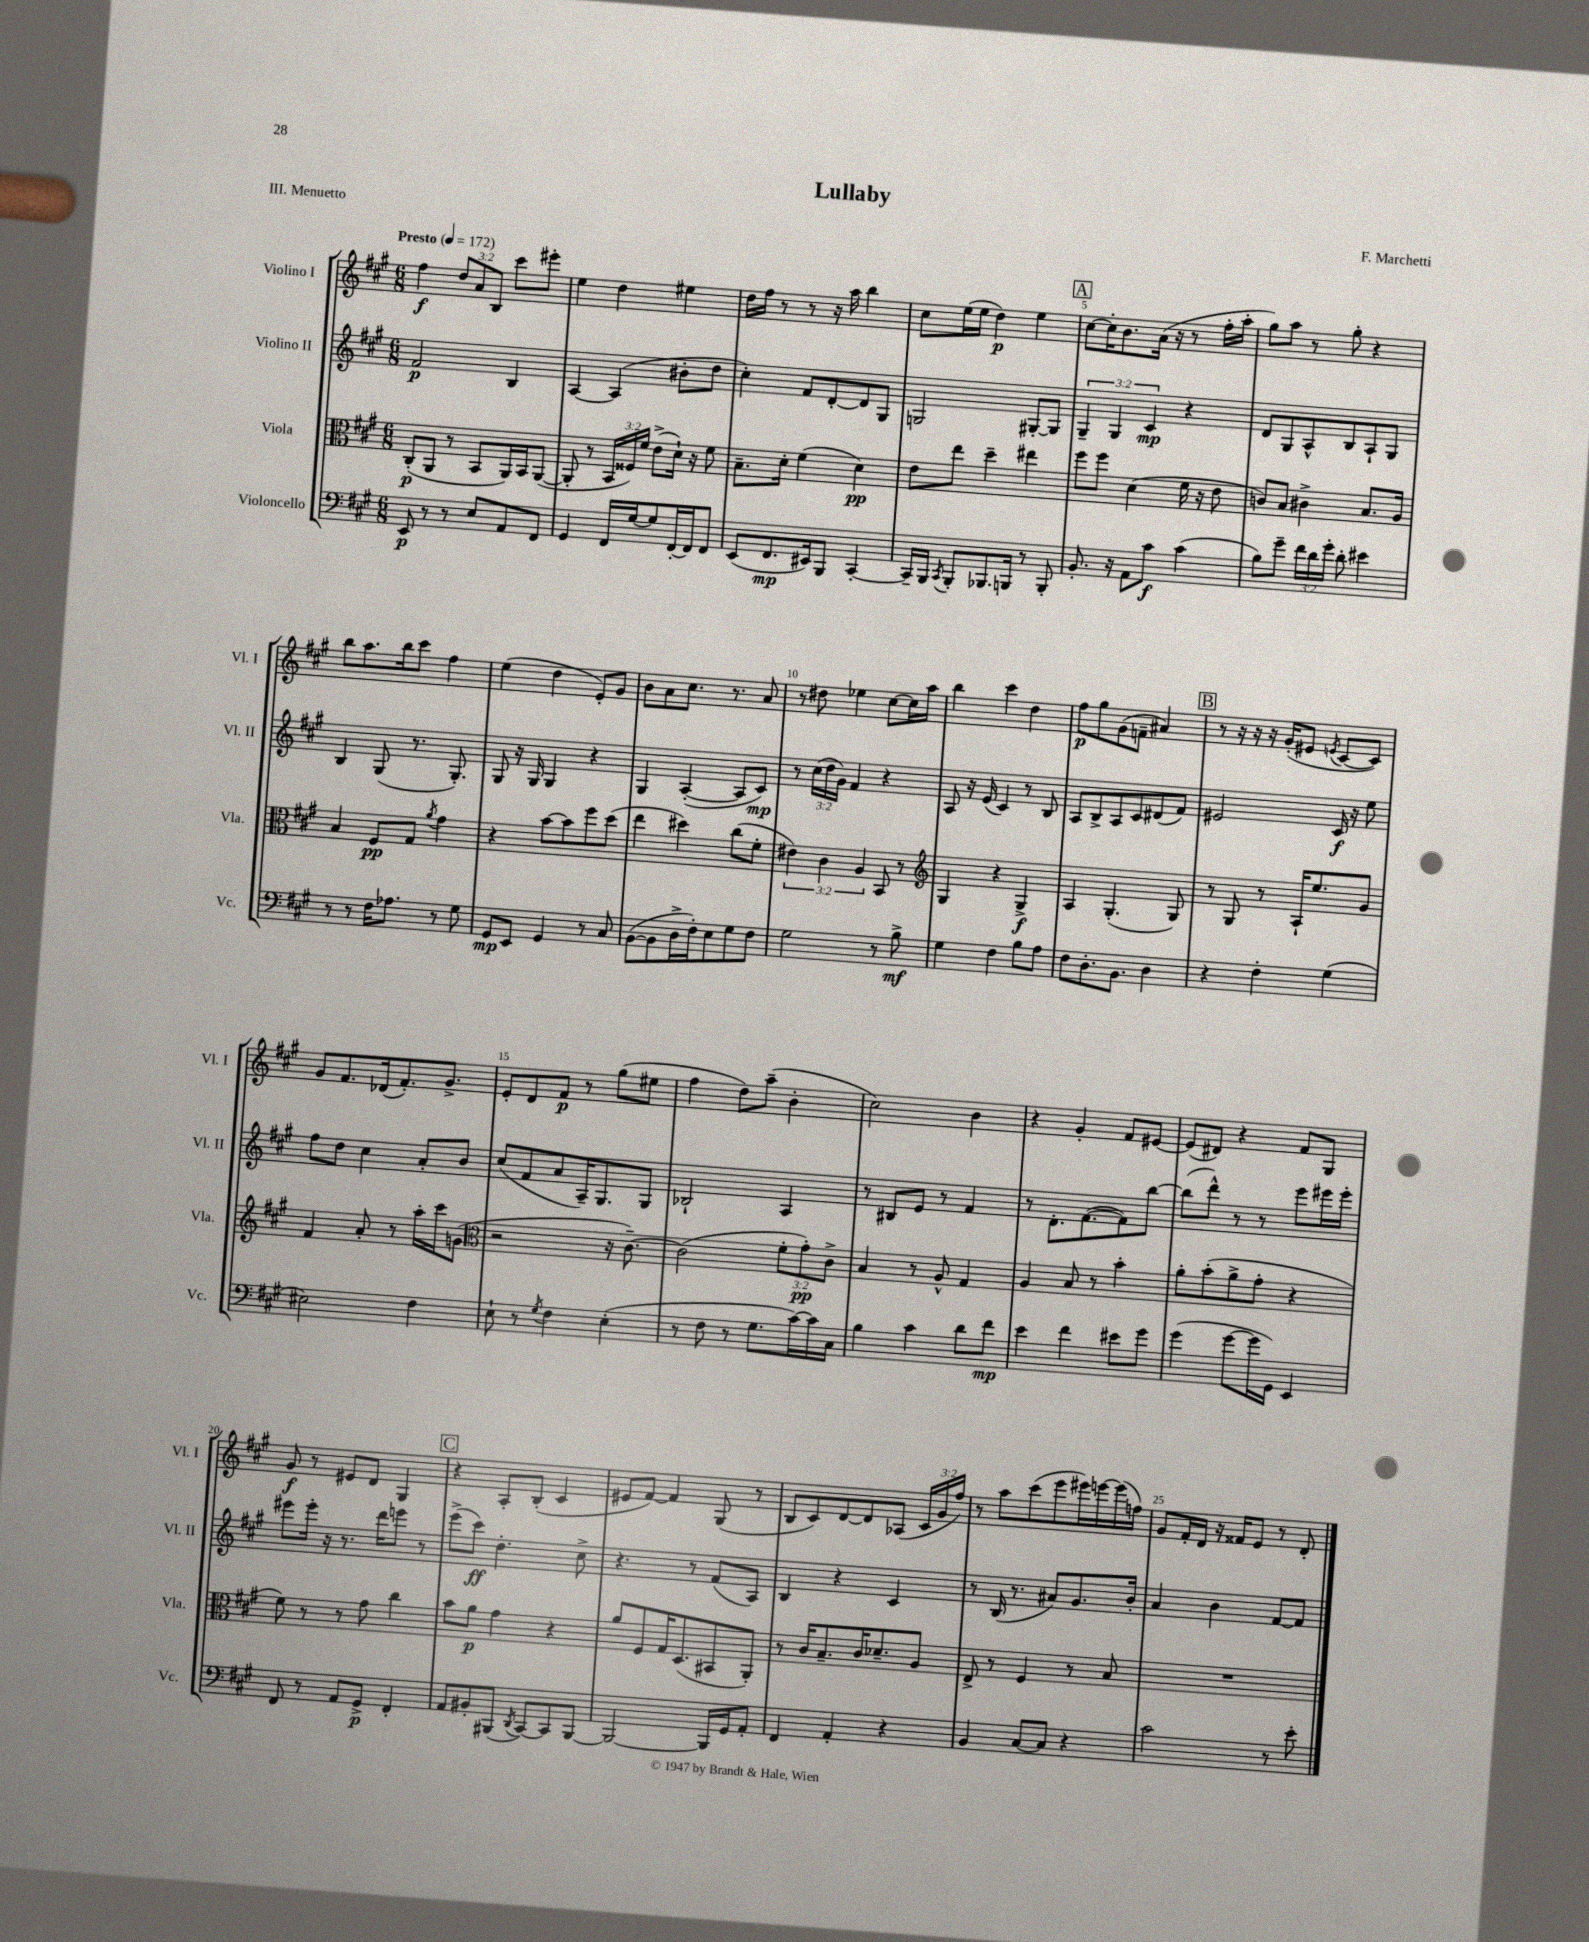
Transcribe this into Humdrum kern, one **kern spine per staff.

**kern	**kern	**kern	**kern
*staff4	*staff3	*staff2	*staff1
*clefF4	*clefC3	*clefG2	*clefG2
*k[f#c#g#]	*k[f#c#g#]	*k[f#c#g#]	*k[f#c#g#]
*M6/8	*M6/8	*M6/8	*M6/8
*MM172	*MM172	*MM172	*MM172
8EE	(8C#'	2f#	4ff#
8r	8AA	.	.
8r	8r	.	12dd
.	.	.	12a
8E	8BB	.	.
.	.	.	12B
8AA	16AA)	4B	8ccc#
.	16BB	.	.
8FF#	([8AA	.	8eee#'
=	=	=	=
4GG#	8AA']	[4A	4ee
.	8r	.	.
16FF#	24BB	(4A]	4dd
.	24F##)	.	.
[16G#	.	.	.
.	24f#	.	.
8G#]	(8e^	.	.
[16FF#'	16d`)	8b#'	4ee#
16FF#]	16r	.	.
8FF#	8f#	8dd	.
=	=	=	=
(8EE	8.B~	4cc#')	16dd
.	.	.	16ff#
8.FF#	.	.	8r
.	16d'	.	.
.	(4f#	8f#	8r
16EE#)	.	.	.
8BBB	.	[8d'	16r
.	.	.	16aa
[4CC#'	4d)	8d]	4bb
.	.	8G#	.
=	=	=	=
16CC#~]	8e	2G	8cc#
16BBB	.	.	.
8qCC#	.	.	.
8BBB'	8ee	.	(16ee
.	.	.	16ee
8.BBB-	4dd~	.	4dd)
16BBB	.	.	.
8r	4ee#	[8G#'	4ee
8BBB'	.	8G#]	.
=	=	=	=
8.BB'	8ff#	6G#~	[8cc#
.	8ff#	.	16cc#']
.	.	6G#	.
16r	.	.	8.b
8AA	(4d	.	.
.	.	6c#	.
8c#	.	.	(16a
.	.	.	16r
(4c#	16f#	4r	8r
.	16r	.	.
.	8e	.	16ff#'
.	.	.	16aa'
=	=	=	=
8B)	8c)	8d	8gg#)
8g#~	8B	8G#	8aa
24f#	4c#^	8A^^	8r
24d	.	.	.
24g#'	.	.	.
8d'	.	8B	8gg#'
4e#	8.B	8A`	4r
.	.	8G#	.
.	16A	.	.
=	=	=	=
8r	4B	4B	8bb
8r	.	.	8.aa
16F#	8F#	(8G#	.
8.A-	.	.	16bb
.	8G#	8.r	8ccc#
.	8qa	.	.
8r	4g#	.	4ff#
.	.	8.G#')	.
8G#	.	.	.
=	=	=	=
8GG#	4r	8G#	(4ee
8EE	.	16r	.
.	.	16G#	.
4GG#	[8b	4G#	4dd
.	8b]	.	.
8r	8ff#	4r	8e')
8C#	(8dd	.	8g#
=	=	=	=
([8BB	4ee	4G#	8b
8BB]	.	.	8a
16D^	4dd#)	([4A'	8.cc#
16F#')	.	.	.
8E	.	.	.
.	.	.	8.r
8G#	(8cc#	8A]	.
8F#	8f#'	8c#)	8a
=	=	=	=
2G#	6e#)	8r	8r
.	.	(24cc#	8dd#
.	6c#	24dd	.
.	.	24g#)	.
.	.	4f#	4ee-
.	6A	.	.
8r	8BB	4r	[8cc#
8B^	8r	.	16cc#]
.	.	.	16aa
=	=	=	=
*	*clefG2	*	*
4G#	4G#	8A	4bb
.	.	16r	.
.	.	(16e	.
4F#	4r	4c#)	4ccc#
8B	4G#^	8r	4dd
8A	.	8B	.
=	=	=	=
8F#	4A	8A	8ff#
8.D'	.	8B^	8gg#
.	(4.G#'	8A	(8g#
8.BB	.	.	.
.	.	8c#	8f~
4D	.	(8d#	4a#)
.	8G#)	8f#)	.
=	=	=	=
4r	8r	2e#	8r
.	8G#	.	16r
.	.	.	16r
4F#'	8r	.	16r
.	.	.	(16g#'
.	16A`	.	8e#
.	8.ee	.	.
.	.	.	8qe
(4G#	.	16c#	[8c#
.	.	16r	.
.	8g#	8ee	8c#])
=	=	=	=
2E#)	4f#	8ff#	8g#
.	.	8dd	8.f#
.	8a'	4cc#	.
.	.	.	(16d-
.	8r	.	8.f#')
4F#	16aa'	8a'	.
.	16ccc#	.	8.g#^
.	(8g	8b	.
=	=	=	=
*	*clefC3	*	*
8E`	2r	(8cc#	8e'
8r	.	8f#	8d
8qG#	.	.	.
4F#	.	8a	8f#
.	.	16A~)	8r
.	.	8.G#	.
(4E'	16r	.	(8gg#
.	[8.c#~)	.	.
.	.	8G#	8ee#
=	=	=	=
8r	(2c#]	2B-`	4ff#
8F#	.	.	.
8r	.	.	8dd)
8.G#	.	.	(8aa~
.	12f#'	4A	4b'
[16c#)	.	.	.
.	12g#')	.	.
16c#]	.	.	.
.	12c#^	.	.
16C#	.	.	.
=	=	=	=
4B	4B	8r	2cc#)
.	.	8B#	.
4c#	8r	8e	.
.	8A^^	8r	.
8d	4G#	4f#	4b
8f#	.	.	.
=	=	=	=
4e	4A	8r	4r
.	.	8.d'	.
4f#	8B	.	4g#'
.	.	([8.f#	.
.	8r	.	.
8e#	4b'	8f#])	8f#
8g#	.	[8bb	[8e#
=	=	=	=
(4g#	8a'	(8bb]	(8e#]
.	(8b'	8ddd^^)	8d#)
[8g#	8a^	8r	4r
16g#]	8g#'	8r	.
16GG#)	.	.	.
4EE	4r	8eee	8f#
.	.	16eee#	8G#
.	.	16eee#'	.
=	=	=	=
8FF#	8f#)	8eee#	8g#
8r	8r	16eee#'	8r
.	.	16r	.
8AA	8r	8.r	8e#
8GG#^	8g#	.	8d
.	.	16ddd	.
4FF#'	4cc#	8eee	4G#
.	.	8r	.
=	=	=	=
8AA	8b	(8eee^	4r
8BB#'	8a	8ccc#)	.
(8BBB#	4g#	4.dd'	8A'
8qDD	.	.	.
[8CC#)	.	.	(8B'
8CC#]	4r	.	4c#
[8BBB#	.	8cc#^	.
=	=	=	=
2BBB#_	8a	4.r	8e#
.	8F#	.	[8f#)
.	16G#	.	4f#]
.	(8.D	.	.
.	.	8r	.
16BBB#]	8BB#	(8f#	(8G#
16GG#	.	.	.
8AA'	8AA')	8A)	8r
=	=	=	=
4FF#	8r	4B	8B
.	16c#	.	8c#)
.	8.B~	.	.
4AA'	.	4r	[8d
.	16c#	.	8d]
.	8.d-~	.	.
4r	.	4c#	(8A-
.	8A	.	24c#
.	.	.	24g#
.	.	.	24ff#)
=	=	=	=
4BB	8E^	8r	8r
.	8r	(16B	8aa
.	.	8.r	.
[8C#	4F#	.	(8ccc#
8C#]	.	8a#)	8eee
4r	8r	8.g#	16eee#)
.	.	.	[16eee
.	8B	.	(16eee]
.	.	16b'	16ff)
=	=	=	=
2c#	2.r	4a	8g#
.	.	.	16f#'
.	.	.	16d
.	.	4b	16r
.	.	.	16f##
.	.	.	8e
8r	.	[8f#	8r
8e'	.	8f#]	8d'
==	==	==	==
*-	*-	*-	*-
